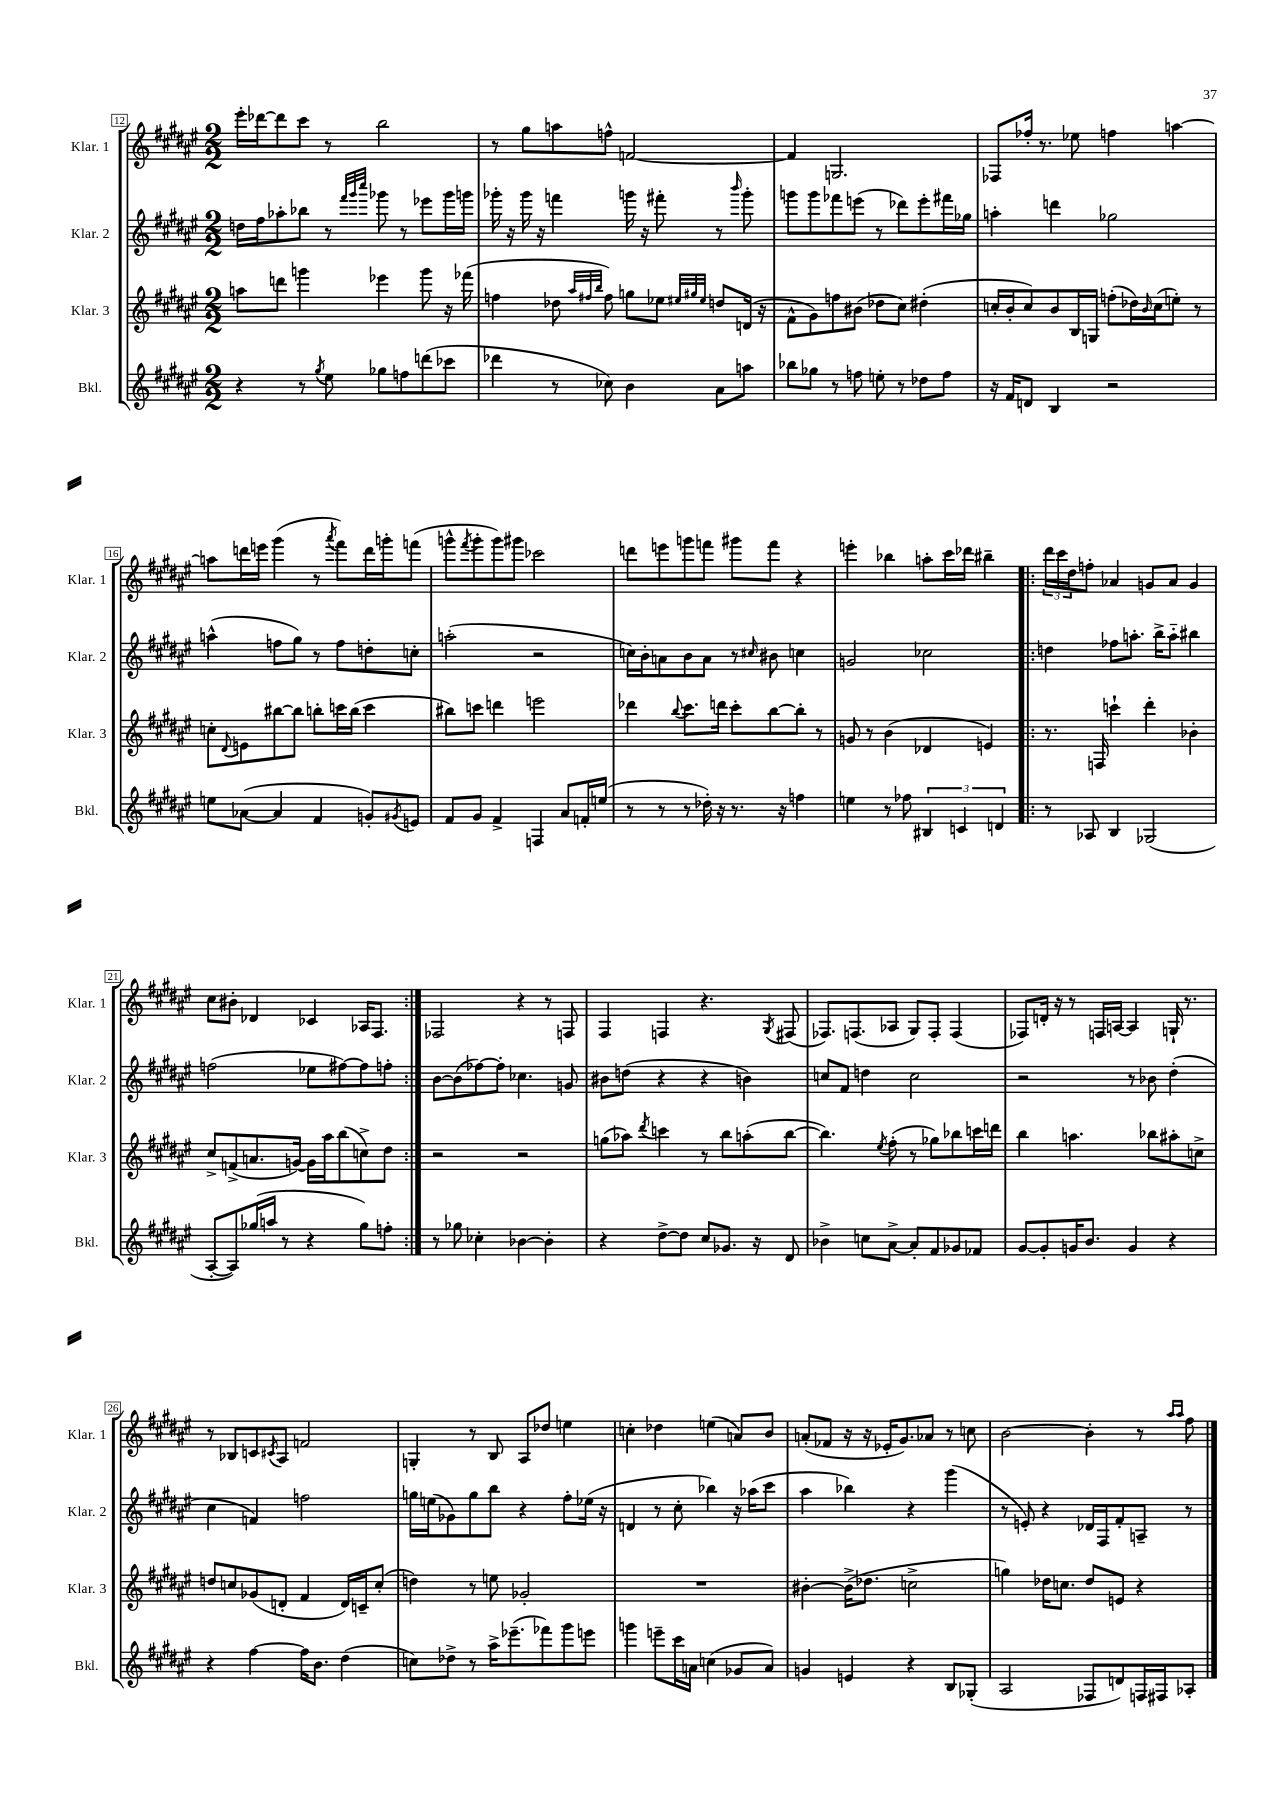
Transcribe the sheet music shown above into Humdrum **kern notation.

**kern	**kern	**kern	**kern
*staff4	*staff3	*staff2	*staff1
*clefG2	*clefG2	*clefG2	*clefG2
*k[f#c#g#d#a#e#]	*k[f#c#g#d#a#e#]	*k[f#c#g#d#a#e#]	*k[f#c#g#d#a#e#]
*M2/2	*M2/2	*M2/2	*M2/2
4r	8aa\L	16dd\LL	16eee#'\LL
.	.	16ff#\J	[16ddd-\J
.	8ddd\J	8aa-'\	8ddd-\]
8r	4ggg\	8bb-\J	8ccc#\J
8qgg#/	.	.	.
8ee#\	.	8r	8r
.	.	32qqfff#/LLL	.
.	.	32qqggg#/	.
.	.	32qqcccc#/JJJ	.
8gg-\L	4eee-\	8ggg-\	2bb\
8ff\	.	8r	.
(8ddd\	8ggg\	8eee-\L	.
8ccc-\J	16r	16ggg-\L	.
.	(16fff-\	16ggg\JJ	.
=	=	=	=
4ddd-\	4ff\	16ggg-'\	8r
.	.	16r	.
.	.	16ggg-\	8gg#\L
.	.	16r	.
8r	8dd-\	4fff\	8aa\
.	32qqaa#/LLL	.	.
.	32qqff#/	.	.
.	32qqbb/JJJ	.	.
8cc-\)	8ff#\)	.	8ff^^\J
4b\	8gg\L	16ggg\	[2f/
.	.	16r	.
.	8ee-\J	8fff#'\	.
.	32qqee#/LLL	.	.
.	32qqgg#/	.	.
.	32qqee#/JJJ	.	.
8a#\L	8dd/L	8r	.
.	.	16qqbbb/	.
8aa\J	(16d/Jk	8ggg'\	.
.	16r	.	.
=	=	=	=
8bb-\L	8f#^^\L	8ggg\L	4f/]
8gg-\J	8g#\)	8ggg\	.
8r	8ff\	8fff-\	2.G/
8ff\	(8b#\J	(8eee\J	.
8ee'\	8dd-\L	8r	.
8r	8cc#\J)	8ddd-\L)	.
8dd-\L	(4dd#'\	8eee'\	.
8ff\J	.	16fff#\L	.
.	.	16gg-\JJ	.
=	=	=	=
16r	16cc'/LL	4aa'\	8F-/L
16f#/LK	16b'/J	.	.
8d/J	8cc/)	.	16ff-'/Jk
.	.	.	8.r
4B/	8b/	4ddd\	.
.	16B/L	.	8ee-\
.	16G/JJ	.	.
2r	(8ff'\L	2gg-\	4ff\
.	16dd-\L)	.	.
.	16qqb/	.	.
.	(16cc\J	.	.
.	8ee'\J)	.	[4aa\
.	8r	.	.
=	=	=	=
8ee\L	8cc'\L	(4aa^^\	8aa\]L
.	8qqd#/	.	.
([8a-\J	8e\	.	16ddd\L
.	.	.	16eee\JJ
4a-/]	[8bb#\	8ff\L	(4ggg#\
.	8bb#\]J	8gg#\J)	.
4f#/	8bb'\L	8r	8r
.	.	.	8qaaa#/
.	16ccc\L	8ff\L	8fff#\L)
.	(16bb\JJ	.	.
8g'/L)	4ccc\	8dd'\	16ddd\L
.	.	.	16ggg'\J
8qg#/	.	.	.
8e/J	.	8cc'\J	(8fff\J
=	=	=	=
8f#/L	8bb#\L)	(2aa'\	8ggg^^\L
.	.	.	8qfff#/
8g#/J	8ccc\J	.	8ggg'\
4f#^/	4ddd\	.	8ggg\)
.	.	.	8ggg#\J
4F/	2eee\	2r	2ccc-\
8a#/L	.	.	.
16f'/L	.	.	.
(16ee/JJ	.	.	.
=	=	=	=
8r	4ddd-\	16cc\LL)	8ddd\L
.	.	16b'\J	.
8r	.	8a\	8eee\
.	8qqbb/	.	.
8r	8.ccc#\L	8b\	8ggg\
16dd-'\)	.	8a\J	8fff\J
16r	16ddd\Jk	.	.
8.r	8ccc#'\L	8r	8ggg#\L
.	.	16qqcc#/	.
.	[8bb\	8b#\	8fff\J
16r	.	.	.
4ff\	8bb'\]J	4cc\	4r
.	8r	.	.
=	=	=	=
4ee\	8g/	2g/	4eee'\
.	8r	.	.
8r	(4b\	.	4bb-\
8ff-\	.	.	.
6B#/	4d-/	2cc-\	8aa'\L
.	.	.	16ccc#\L
6c/	.	.	.
.	.	.	16ddd-\JJ
.	4e/)	.	4bb#~\
6d/	.	.	.
=!|:	=!|:	=!|:	=!|:
8r	8.r	4dd\	24ddd#\LL
.	.	.	24ccc#\
.	.	.	24dd#\J
8A-/	.	.	8ff'\J
.	16F/	.	.
4B/	4ccc`\	8ff-\L	4a-/
.	.	8.aa'\J	.
(2G-/	4ddd#'\	.	8g/L
.	.	16bb^\LK	.
.	.	8aa'~\J	8a-/J
.	4b-'\	4bb#\	4g/
=	=	=	=
[8A#'/L	8cc#^/L	(2ff\	8cc#\L
8A#/])	(8f^/	.	8b#'\J
(16gg-/L	8.a/	.	4d-/
16aa/JJ	.	.	.
8r	.	.	.
.	[16g/Jk)	.	.
4r	16g\]LL	8ee-\L	4c-/
.	16aa#\J	.	.
.	(8bb\	[8ff#\)	.
8gg-\L)	8cc^\)	8ff#\]	16A-/LK
.	.	.	8.F#/J
8ff'\J	8dd#\J	8ff'\J	.
=:|!	=:|!	=:|!	=:|!
8r	2r	[8b\L	2F-/
8gg-\	.	(8b\]	.
4cc-'\	.	[8ff-\)	.
.	.	8ff-'\]J	.
[4b-\	2r	4.cc-\	4r
4b-'\]	.	.	8r
.	.	8g/	8F/
=	=	=	=
4r	(8gg\L	8b#\L	4F#/
.	8aa-\J)	(8dd\J	.
.	8qddd#/	.	.
[8dd#^\L	4ccc\	4r	4F/
8dd#\]J	.	.	.
8cc#/L	8r	4r	4.r
8.g-/J	8bb\L	.	.
.	(8aa'\	4b\)	.
16r	.	.	.
.	.	.	8qG#/
8d#/	[8bb\J	.	(8F#/
=	=	=	=
4b-^\	4.bb\])	8cc/L	8.F-/L)
.	.	8f#/J	.
.	.	.	(8.F/
8cc\L	.	4dd\	.
.	8qee#/	.	.
[8a#^\J	(8ff#'\	.	8A-/J
8a#'/]L	8r	2cc\	8G#/L)
8f#/	8gg-\L)	.	8F'/J
8g-/	8bb-\	.	(4F/
8f-/J	16ccc\L	.	.
.	16ddd\JJ	.	.
=	=	=	=
[8g#/L	4bb\	2r	8F-/L)
8g#'/]	.	.	16d'/Jk
.	.	.	16r
16g/K	4.aa\	.	8r
8.b/J	.	.	.
.	.	.	16F/LL
.	.	.	[16A/JJ
4g/	.	8r	4A/]
.	8bb-\L	8b-\	.
4r	8aa#'\	(4dd#'\	16G`/
.	.	.	8.r
.	8cc^\J	.	.
=	=	=	=
4r	8dd/L	4cc#\	8r
.	8cc/	.	8B-/L
[4ff#\	(8g-/	4f/)	8c/
.	.	.	8qc#/
.	8d'/J	.	8A#/J
16ff#\]LK	4f#/	2ff\	2f/
8.b\J	.	.	.
(4dd#\	16d/LL)	.	.
.	16c~/J	.	.
.	(8cc'/J	.	.
=	=	=	=
8cc\L)	4dd\)	16gg\LL	4G'/
.	.	(16ee\J	.
8dd-^\J	.	8g-\)	.
8r	8r	8gg\	8r
16aa#^\LK	8ee\	8bb\J	8B/
(8.eee-~\	.	.	.
.	2g-'/	4r	8A#/L
8fff-\)	.	.	8dd-/J
8ggg#\	.	8ff#'\L	4ee\
8eee\J	.	(16ee-\Jk	.
.	.	16r	.
=	=	=	=
4ggg\	1r	4d/	4cc'\
8eee~\L	.	8r	4dd-\
16ccc#\L	.	8cc#'\	.
16a\JJ	.	.	.
(4cc\	.	4bb-\)	(4ee\
8g-/L	.	16r	8a/L)
.	.	(16aa-\LK	.
8a/J)	.	8ccc#\J	8b/J
=	=	=	=
4g/	[4b#'\	4aa#\	(8a'/L
.	.	.	8f-/J
4e/	(16b#^\]LK	4bb-\)	16r
.	8.dd-\J	.	16r
.	.	.	16e-'/LK
.	.	.	8.g#/)
4r	2cc^\	4r	.
.	.	.	8a-/J
8B/L	.	(4ggg#\	8r
(8G-'/J	.	.	8cc\
=	=	=	=
2A#/	4gg\)	8r	[2b\
.	.	8e'/)	.
.	16dd-\LK	4r	.
.	8.cc\J	.	.
8F-/L	8dd-/L	16d-/LL	4b'\]
.	.	16F#/J	.
8d/)	8e/J	8f#'/	.
16F/L	4r	8A~/J	8r
16F#/J	.	.	.
.	.	.	16qqaa#/LL
.	.	.	16qqaa#/JJ
8A-'/J	.	8r	8ff#\
==	==	==	==
*-	*-	*-	*-
